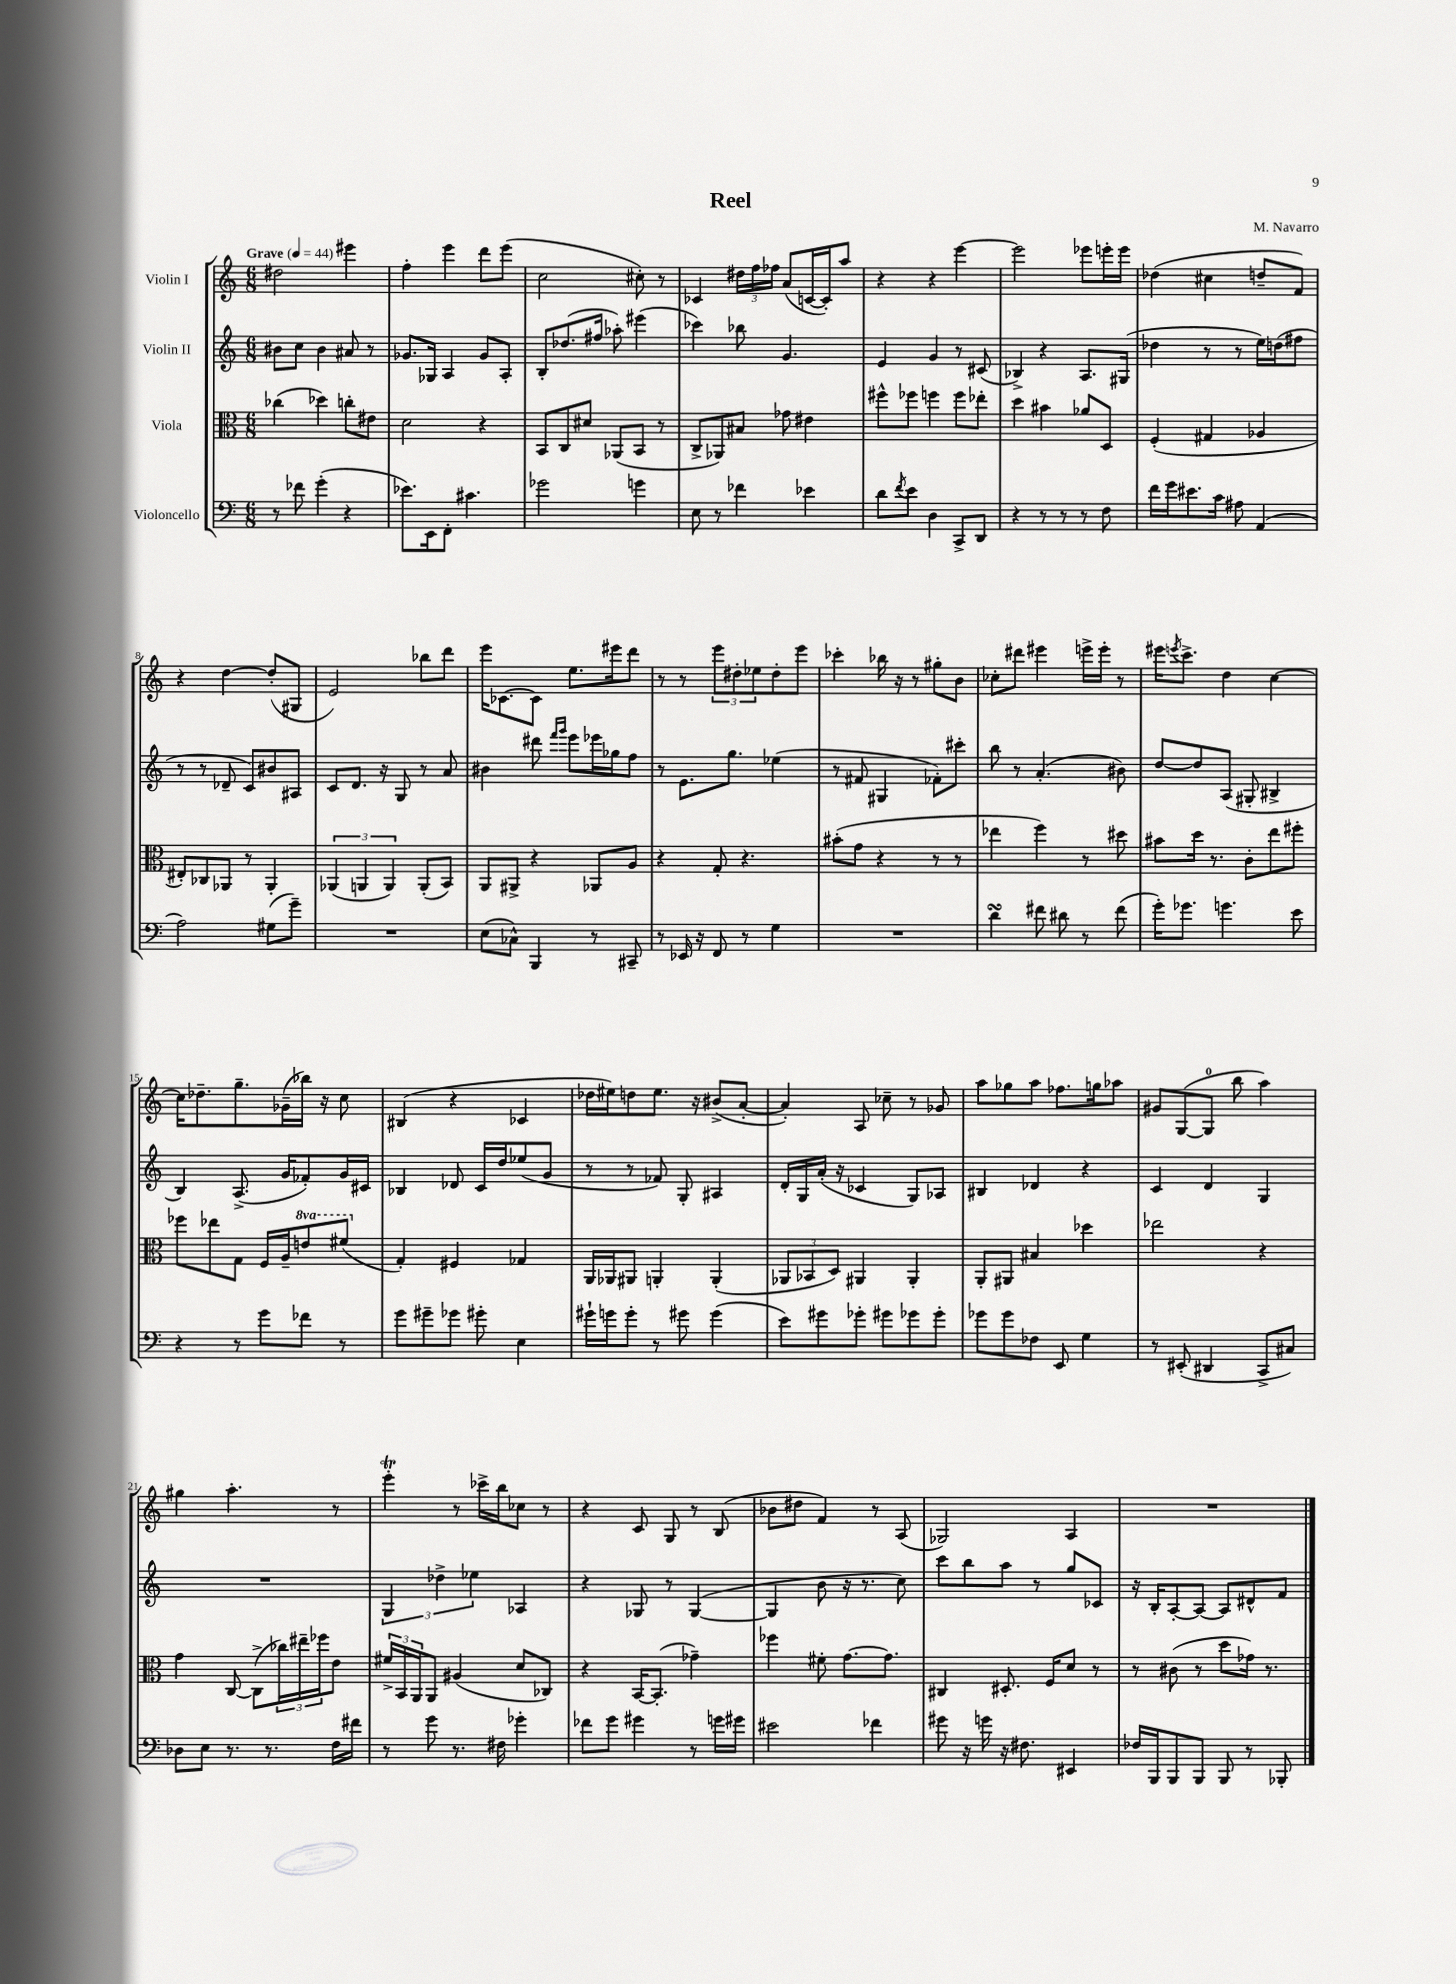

**kern	**kern	**kern	**kern
*staff4	*staff3	*staff2	*staff1
*clefF4	*clefC3	*clefG2	*clefG2
*k[]	*k[]	*k[]	*k[]
*M6/8	*M6/8	*M6/8	*M6/8
*MM44	*MM44	*MM44	*MM44
8r	(4cc-	8b#	2dd#
8f-	.	8cc	.
(4g'	4dd-)	4b#	.
4r	8cc'	8a#	4eee#
.	8e#	8r	.
=	=	=	=
8.e-)	2d	8.g-	4ff'
16EE	.	16G-	.
8FF'	.	4A	4eee
4.c#	.	.	.
.	4r	8g-	8ddd
.	.	8A'	(8eee
=	=	=	=
2g-	8BB	8B'	2cc
.	8C	(8.dd-	.
.	8d#	.	.
.	.	16ff#	.
.	(8AA-	8aa-')	.
4g	8BB	(4eee#	8cc#')
.	8r	.	8r
=	=	=	=
8E	8C^	4ccc-)	4c-
8r	8AA-)	.	.
4f-	8B#	8bb-	24dd#
.	.	.	24ff
.	.	.	24ff-
.	8g-	4.g	(8a
4e-	4e#	.	[16c
.	.	.	16c'])
.	.	.	8aa
=	=	=	=
8d	8ff#^^	4e	4r
8qf	.	.	.
8e	8ff-	.	.
4D	4ff	4g	4r
8CC^	8ff	8r	[4eee
8DD	8ee-'	(8c#	.
=	=	=	=
4r	4dd	4B-^)	2eee]
8r	4b#	4r	.
8r	.	.	.
8r	8a-	8.A	8eee-
8F	8D	.	16eee'
.	.	(16G#	16eee
=	=	=	=
16f	(4F'	4dd-	(4dd-
16g	.	.	.
8.e#	.	.	.
.	4G#	8r	4cc#
16c	.	.	.
8A#	.	8r	.
(4AA	4A-	16ee)	8dd~
.	.	(16dd	.
.	.	8ff#	8f)
=	=	=	=
2A)	8E#')	8r	4r
.	8C-	8r	.
.	8AA-	8d-~	[4dd
.	8r	8c)	.
(8G#	4AA-'	8b#	(8dd']
8g~)	.	8A#	8G#
=	=	=	=
2.r	(6AA-	8c	2e)
.	.	8.d	.
.	6AA	.	.
.	.	16r	.
.	6AA)	.	.
.	.	8G	.
.	(8AA'	8r	8bb-
.	8BB)	8a	8ddd
=	=	=	=
(8E	8AA	4b#	16eee
.	.	.	[8.c-
8C-^^)	8AA#^	.	.
4BBB	4r	8ddd#	8c-]
.	.	16qqfff	.
.	.	16qqggg	.
.	.	8eee	8.ee
8r	8AA-	16eee-	.
.	.	16gg-	16eee#
8CC#~	8A	8ff	8ddd
=	=	=	=
8r	4r	8r	8r
16EE-	.	8.e	8r
16r	.	.	.
8FF	8G'	.	12eee
.	.	8.gg	.
.	.	.	12dd#'
8r	4.r	.	.
.	.	.	12ee-
4G	.	(4ee-	8dd#'
.	.	.	8eee
=	=	=	=
2.r	(8b#'	8r	4ccc-'
.	8g	8f#	.
.	4r	4G#	16bb-
.	.	.	16r
.	.	.	8r
.	8r	8f-')	8gg#'
.	8r	8ccc#'	8b
=	=	=	=
4d	4ee-	8bb	8cc-'
.	.	8r	8ddd#
8f#	4ff)	(4.a'	4eee#
8d#	.	.	.
8r	8r	.	16eee^
.	.	.	16eee'
(8f#	8dd#	8b#)	8r
=	=	=	=
16g')	8b#	[8dd	16eee#
.	.	.	8qeee
8.g-	.	.	8.ccc^
.	16dd	8dd]	.
.	8.r	.	.
4.g	.	(8A	4dd
.	8c'	8G#'	.
.	8ee	4B#^	[4cc
8e	8ff#'	.	.
=	=	=	=
4r	8ff-	4B)	16cc]
.	.	.	8.dd-~
.	8ee-	.	.
8r	8G	(8.A^	8.gg~
8g	16F	.	.
.	16A~	16g	(16g-~
8f-	8ee	8f-')	16bb-)
.	.	.	16r
8r	(8ff#	16g	8cc
.	.	16c#	.
=	=	=	=
8g	4G')	4B-	(4B#
8g#~	.	.	.
8g-	4F#	8d-	4r
8g#'	.	16c	.
.	.	16dd	.
4E	4G-	(8ee-	4c-
.	.	8g	.
=	=	=	=
16g#`	16AA	8r	16dd-
16g	16AA-	.	16ee#)
8g'	8AA#	8r	8dd
8r	4AA'	8f-)	8.ee#
8g#	.	8G'	.
.	.	.	16r
(4g#	(4AA'	4A#	(8b#^
.	.	.	[8a'
=	=	=	=
8e)	12AA-	16d'	4a'])
.	.	16G	.
.	12BB-	.	.
8g#	.	(16a'	.
.	12D)	.	.
.	.	16r	.
8g-'	4AA#	4c-	8A
8g#	.	.	8cc-~
8g-	4AA#'	8G)	8r
8g-'	.	8A-	8g-
=	=	=	=
8g-	8AA'	4B#	8aa
8g-	8AA#	.	8gg-
8F-	4B#	4d-	8aa
8EE	.	.	8.ff-
4G	4dd-	4r	.
.	.	.	16gg
.	.	.	8aa-
=	=	=	=
8r	2ee-	4c	8g#
(8EE#'	.	.	([8G
4DD#	.	4d	8G]
.	.	.	8bb
8CC^	4r	4G	4aa)
8C#)	.	.	.
=	=	=	=
8D-	4g	2.r	4gg#
8E	.	.	.
8.r	[8C	.	4.aa'
.	(8C^]	.	.
8.r	.	.	.
.	24cc-)	.	.
.	24ee#~	.	.
.	24ff-	.	.
16F	8e	.	8r
16f#	.	.	.
=	=	=	=
8r	24f#^	6G	4eee'
.	24BB	.	.
.	24AA	.	.
8g	8AA	.	.
.	.	6dd-^	.
8.r	(4A#	.	8r
.	.	6ee-	.
.	.	.	16ccc-^
16F#	.	.	16bb
4g-'	8d	4A-	8cc-
.	8C-)	.	8r
=	=	=	=
8f-	4r	4r	4r
8g	.	.	.
4g#	[16BB	8G-	8c
.	(8.BB']	.	.
.	.	8r	8G
8r	4g-~)	([4G-	8r
16g	.	.	(8B
16g#	.	.	.
=	=	=	=
2e#	4ff-	4G-]	8b-
.	.	.	8dd#
.	8f#'	8b	4f)
.	[8.g	16r	.
.	.	8.r	.
4f-	.	.	8r
.	8.g]	.	.
.	.	8cc)	(8A
=	=	=	=
8g#	4C#	8ccc	2G-)
16r	.	8bb	.
16g	.	.	.
16r	8.D#'	8aa	.
8.F#	.	.	.
.	.	8r	.
.	16F	.	.
4EE#	8d	8gg	4A
.	8r	8c-	.
=	=	=	=
16F-	8r	16r	2.r
16BBB	.	16B'	.
8BBB	(8c#	[8A'	.
8BBB	8r	8A_	.
8BBB	8dd	8A]	.
8r	16g-)	8d#^^	.
.	8.r	.	.
8BBB-'	.	8f	.
==	==	==	==
*-	*-	*-	*-
